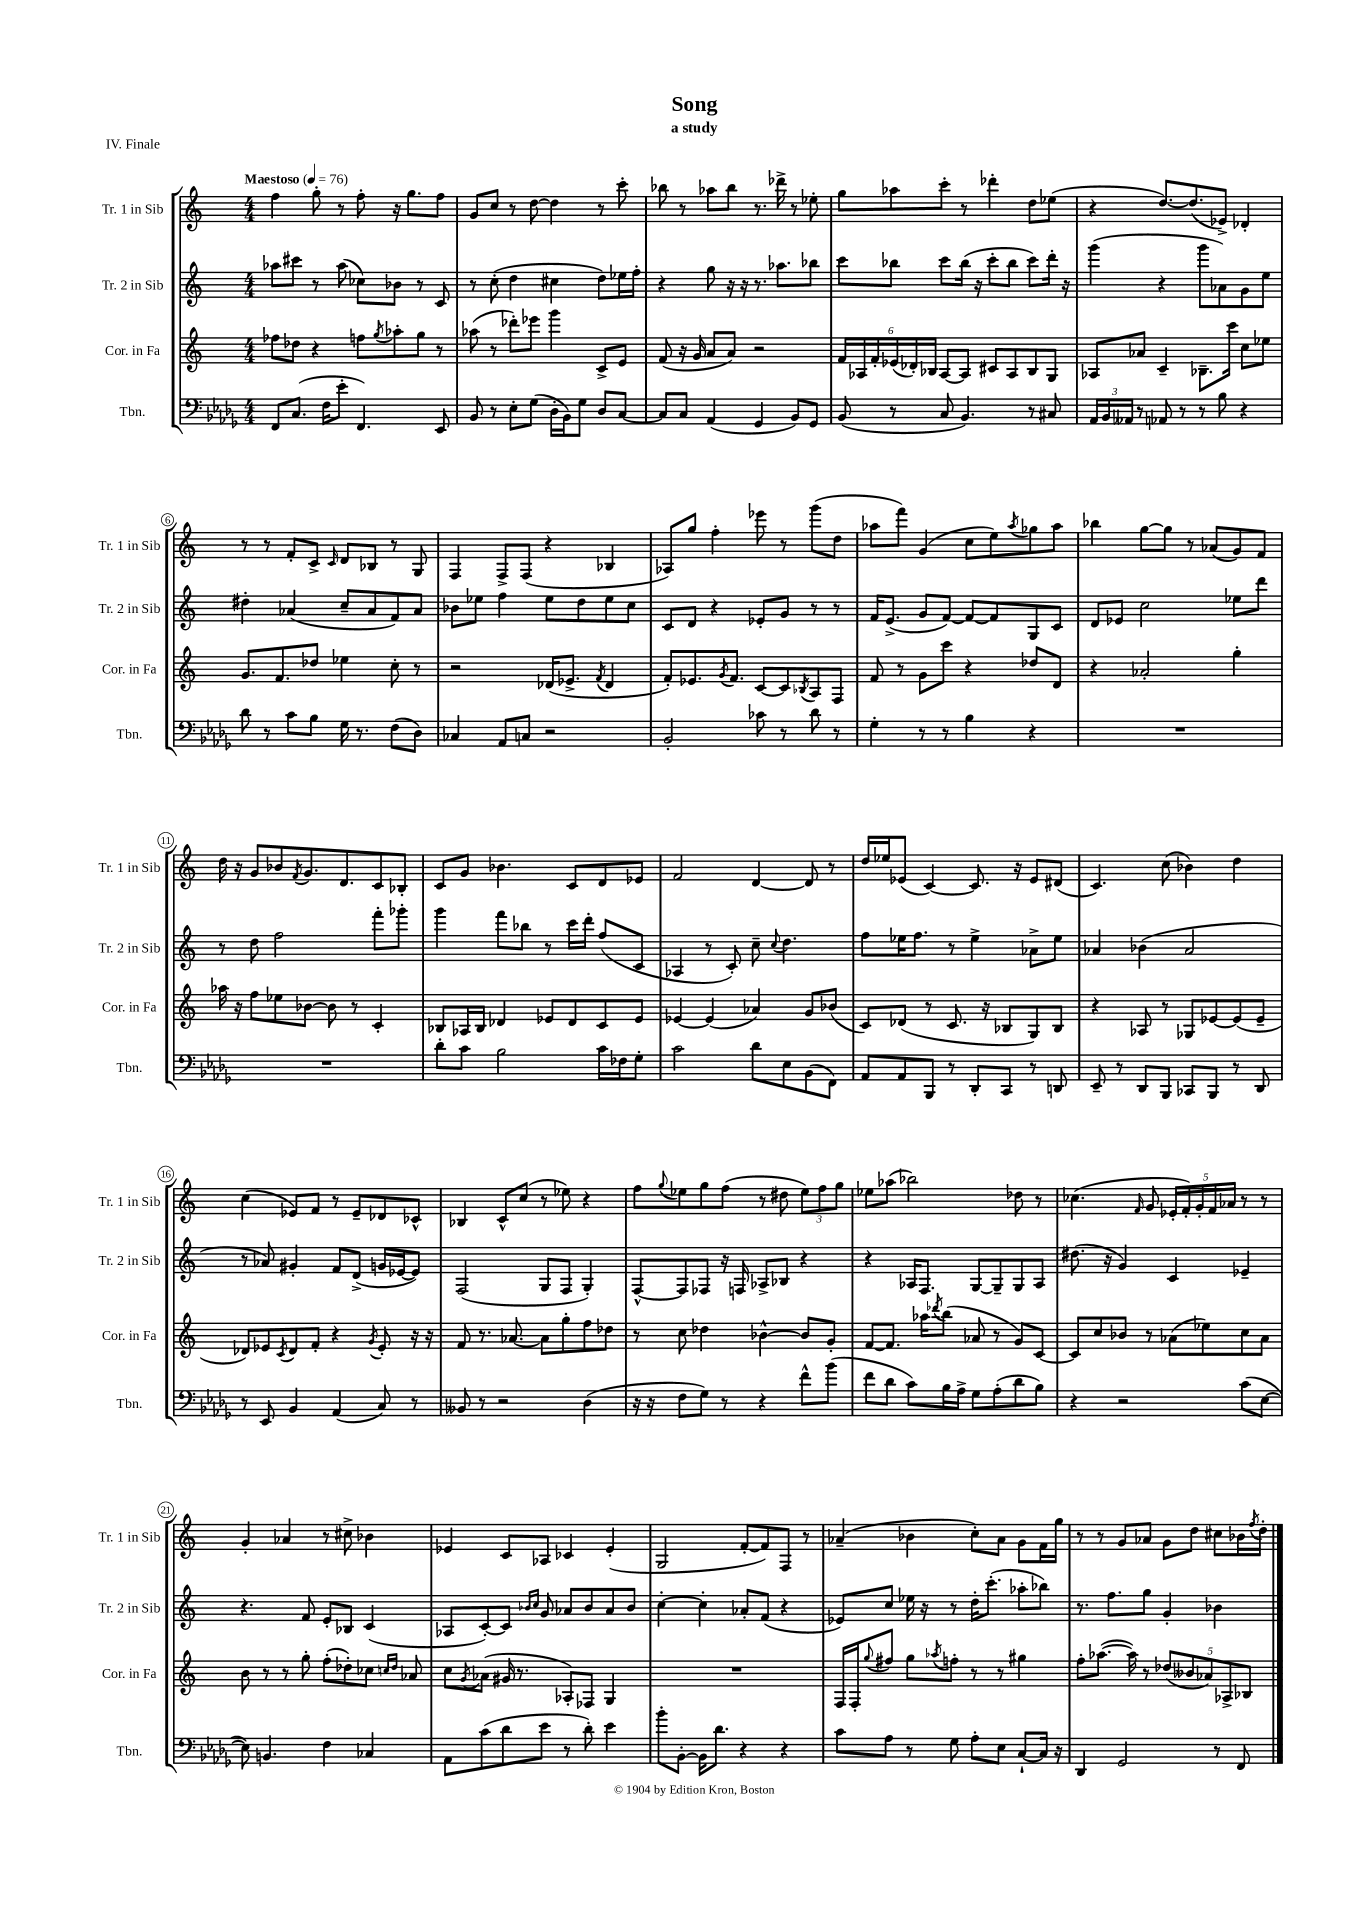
\header { title = "Song" subtitle = "a study" piece = "IV. Finale" }
<<
\new StaffGroup <<
\new Staff = "s0" \with { instrumentName = "Tr. 1 in Sib" shortInstrumentName = "Tr. 1 in Sib" } {
    \clef treble \key c \major \numericTimeSignature \time 4/4 \tempo "Maestoso" 4 = 76
    f''4 g''8-. r8 f''8-. r16 g''8. f''8 |
    g'8 c''8 r8 d''8~ d''4 r8 c'''8-. |
    bes''8 r8 aes''8 bes''8 r8. des'''16-> r8 ees''8-. |
    g''8 aes''8 c'''8-. r8 des'''4-. d''8 ees''8( |
    r4 d''8.~) d''8.( ees'8->) des'4-. |
    r8 r8 f'8-. c'8-> \grace { c'16 } d'8 bes8 r8 g8 |
    f4 f8-> f8( r4 bes4 |
    aes8) g''8 f''4-. ees'''8 r8 g'''8( d''8 |
    aes''8 f'''8) g'4( c''8 e''8) \acciaccatura { aes''8 } ges''8 aes''8 |
    bes''4 g''8~ g''8 r8 aes'8( g'8) f'8 |
    d''16 r16 g'8 bes'8 \acciaccatura { f'8 } g'8. d'8. c'8 bes8-. |
    c'8 g'8 bes'4. c'8 d'8 ees'8 |
    f'2 d'4~ d'8 r8 |
    d''16 ees''16 ees'8( c'4~) c'8. r16 ees'8 dis'8( |
    c'4.) c''8( bes'4) d''4 |
    c''4( ees'8) f'8 r8 ees'8-- des'8 ces'8-^ |
    bes4 c'8-^ c''8( r8 ees''8) r4 |
    f''8 \appoggiatura { g''8 } ees''8 g''8 f''8( r8 dis''8 \tuplet 3/2 { ees''8) f''8 g''8 } |
    ees''8 aes''8( bes''2) des''8 r8 |
    ces''4.( \grace { f'16 } g'8 \tuplet 5/4 { ees'16-. f'16-.) g'16-. f'16 aes'16 } r8 r8 |
    g'4-. aes'4 r8 cis''8-> bes'4 |
    ees'4 c'8 aes8 ces'4 ees'4-.( |
    g2 f'8~-. f'8) f8 r8 |
    aes'4--( bes'4 c''8-.) aes'8 g'8 f'16 g''16 |
    r8 r8 g'8 aes'8 g'8 d''8 cis''8 bes'16 \acciaccatura { f''8 } d''16-. \bar "|." |
}
\new Staff = "s1" \with { instrumentName = "Tr. 2 in Sib" shortInstrumentName = "Tr. 2 in Sib" } {
    \clef treble \key c \major \numericTimeSignature \time 4/4
    aes''8 cis'''8 r8 aes''8( ces''8) bes'8 r8 c'8 |
    r8 c''8-.( d''4 cis''4 d''8) ees''16 f''16-. |
    r4 g''8 r16 r16 r8. aes''8. bes''8 |
    c'''8 bes''8 c'''8 bes''16( r16 c'''8-. bes''8 c'''8) d'''16-. r16 |
    g'''4( r4 g'''8 aes'8) g'8 e''8 |
    dis''4-. aes'4( c''8-- aes'8 f'8) aes'8 |
    bes'8 ees''8 f''4 ees''8 d''8 ees''8 c''8 |
    c'8 d'8 r4 ees'8-. g'8 r8 r8 |
    f'16 e'8.->( g'8 f'8~) f'8~ f'8 g8 c'8 |
    d'8 ees'8 c''2 ees''8 d'''8 |
    r8 d''8 f''2 f'''8-. ges'''8-. |
    g'''4 f'''8 bes''8 r8 c'''16 d'''16-. f''8( c'8 |
    aes4 r8 c'8-.) c''8-- \appoggiatura { c''8 } d''4. |
    f''8 ees''16 f''8. r8 ees''4-> aes'8-> ees''8 |
    aes'4 bes'4( aes'2 |
    r8 aes'8) gis'4-. f'8 d'8->( g'16 ees'16~ ees'8) |
    f2( g8 f8 g4-.) |
    f8~-^ f8 fes8 r16 f16 aes8-> bes8 r4 |
    r4 aes16 f8. g8~ g8-- g8 aes8 |
    dis''8.( r16 g'4) c'4 ees'4-- |
    r4. f'8 e'8-. bes8 c'4( |
    aes8 c'8~-.) c'8 \grace { bes'16 c''16 } g'8 aes'8 bes'8 aes'8 bes'8 |
    c''4~-. c''4-. aes'8-. f'8( r4 |
    ees'8) c''8 ees''16 r16 r8 d''16-. c'''8.-.( aes''8-. bes''8) |
    r8. f''8. g''8 g'4-. bes'4 \bar "|." |
}
\new Staff = "s2" \with { instrumentName = "Cor. in Fa" shortInstrumentName = "Cor. in Fa" } {
    \clef treble \key c \major \numericTimeSignature \time 4/4
    fes''8 des''8 r4 f''8 \acciaccatura { g''8 } aes''8-. g''8 r8 |
    aes''8( r8 des'''8-.) ees'''8 g'''4 c'8-> e'8 |
    f'8( r16 g'16 a'8 a'8) r2 |
    \tuplet 6/4 { f'16 aes16 f'16-. ees'16( des'16-.) bes16 } aes8~ aes8 cis'8 aes8 bes8 g8 |
    aes8 aes'8 c'4-- bes8.-- c'''16 c''8 ees''8 |
    g'8. f'8. des''8 ees''4 c''8-. r8 |
    r2 des'16( ees'8.-> \acciaccatura { f'8 } des'4 |
    f'8-.) ees'8. \acciaccatura { g'8 } f'8. c'8~ c'8 \acciaccatura { bes8 } a8 f8 |
    f'8 r8 g'8 c'''8 r4 des''8 d'8 |
    r4 aes'2-. g''4-. |
    aes''16 r16 f''8 ees''8 bes'8~ bes'8 r8 c'4-. |
    bes8 aes16 bes16 des'4 ees'8 des'8 c'8 ees'8 |
    ees'4~ ees'4( aes'4) g'8 bes'8( |
    c'8) des'8( r8 c'8. r16 bes8 g8) bes8 |
    r4 aes8 r8 ges8 ees'8~ ees'8( ees'8-- |
    des'8) ees'8 \acciaccatura { c'8 } des'8 f'8-. r4 \acciaccatura { g'8 } ees'8-. r16 r16 |
    f'8 r8. aes'8.~ aes'8 g''8-. f''8 des''8 |
    r8 c''8 des''4 bes'4~-^ bes'8 g'8-. |
    f'8~ f'8. aes''16 \acciaccatura { des'''8 } b''8( aes'8 r8 g'8) c'8~ |
    c'8 c''8 bes'8 r8 aes'8( ees''8) c''8 aes'8 |
    b'8 r8 r8 g''8-. f''8-.( des''8-.) ces''8 \grace { c''16 des''16 } aes'8 |
    c''8 \acciaccatura { g'8 } aes'8( gis'16 r8. aes8-.) fes8 g4 |
    R1 |
    f16 f16-. \appoggiatura { g''8 } fis''8 g''8 \acciaccatura { aes''8 } f''8-. r8 r8 gis''4 |
    f''8-. aes''8.~( aes''16) r8 \tuplet 5/4 { des''8( beses'8 aes'8) aes8-> bes8 } \bar "|." |
}
\new Staff = "s3" \with { instrumentName = "Tbn." shortInstrumentName = "Tbn." } {
    \clef bass \key des \major \numericTimeSignature \time 4/4
    f,8 c8.( f16 ees'8-. f,4.) ees,8 |
    bes,8 r8 ees8-. ges8( des16-. bes,16) ges8 des8 c8~ |
    c8 c8 aes,4( ges,4 bes,8) ges,8 |
    bes,8( r8 c8 bes,4.) r8 cis8 |
    \tuplet 3/2 { aes,16 bes,16 aeses,16 } r8 aes,8 r8 r8 bes8 r4 |
    des'8 r8 c'8 bes8 ges16 r8. f8( des8) |
    ces4 aes,8 c8 r2 |
    bes,2-. ces'8 r8 des'8 r8 |
    ges4-. r8 r8 bes4 r4 |
    R1 |
    R1 |
    des'8-. c'8 bes2 c'16 fes16 ges8-. |
    c'2 des'8 ees8 bes,8( f,8) |
    aes,8 aes,8 bes,,8 r8 des,8-. c,8 r8 d,8 |
    ees,8-- r8 des,8 bes,,8 ces,8 bes,,8 r8 des,8 |
    r8 ees,8 bes,4 aes,4( c8) r8 |
    beses,8 r8 r2 des4( |
    r16 r16 f8 ges8) r8 r4 f'8-^ bes'8( |
    f'8 des'8 c'8) bes16 aes16-> ges8 aes8-.( des'8 bes8) |
    r4 r2 c'8( ees8~ |
    ees8) b,4. f4 ces4 |
    aes,8 c'8( des'8 ees'8 r8 des'8-.) ees'4 |
    bes'8-. bes,8~-. bes,16 des'8. r4 r4 |
    c'8 aes8 r8 ges8 aes8-. ees8 c8~-! c16 r16 |
    des,4 ges,2 r8 f,8 \bar "|." |
}
>>
>>
\layout { \context { \Score \override BarNumber.stencil = #(make-stencil-circler 0.1 0.3 ly:text-interface::print) } }
